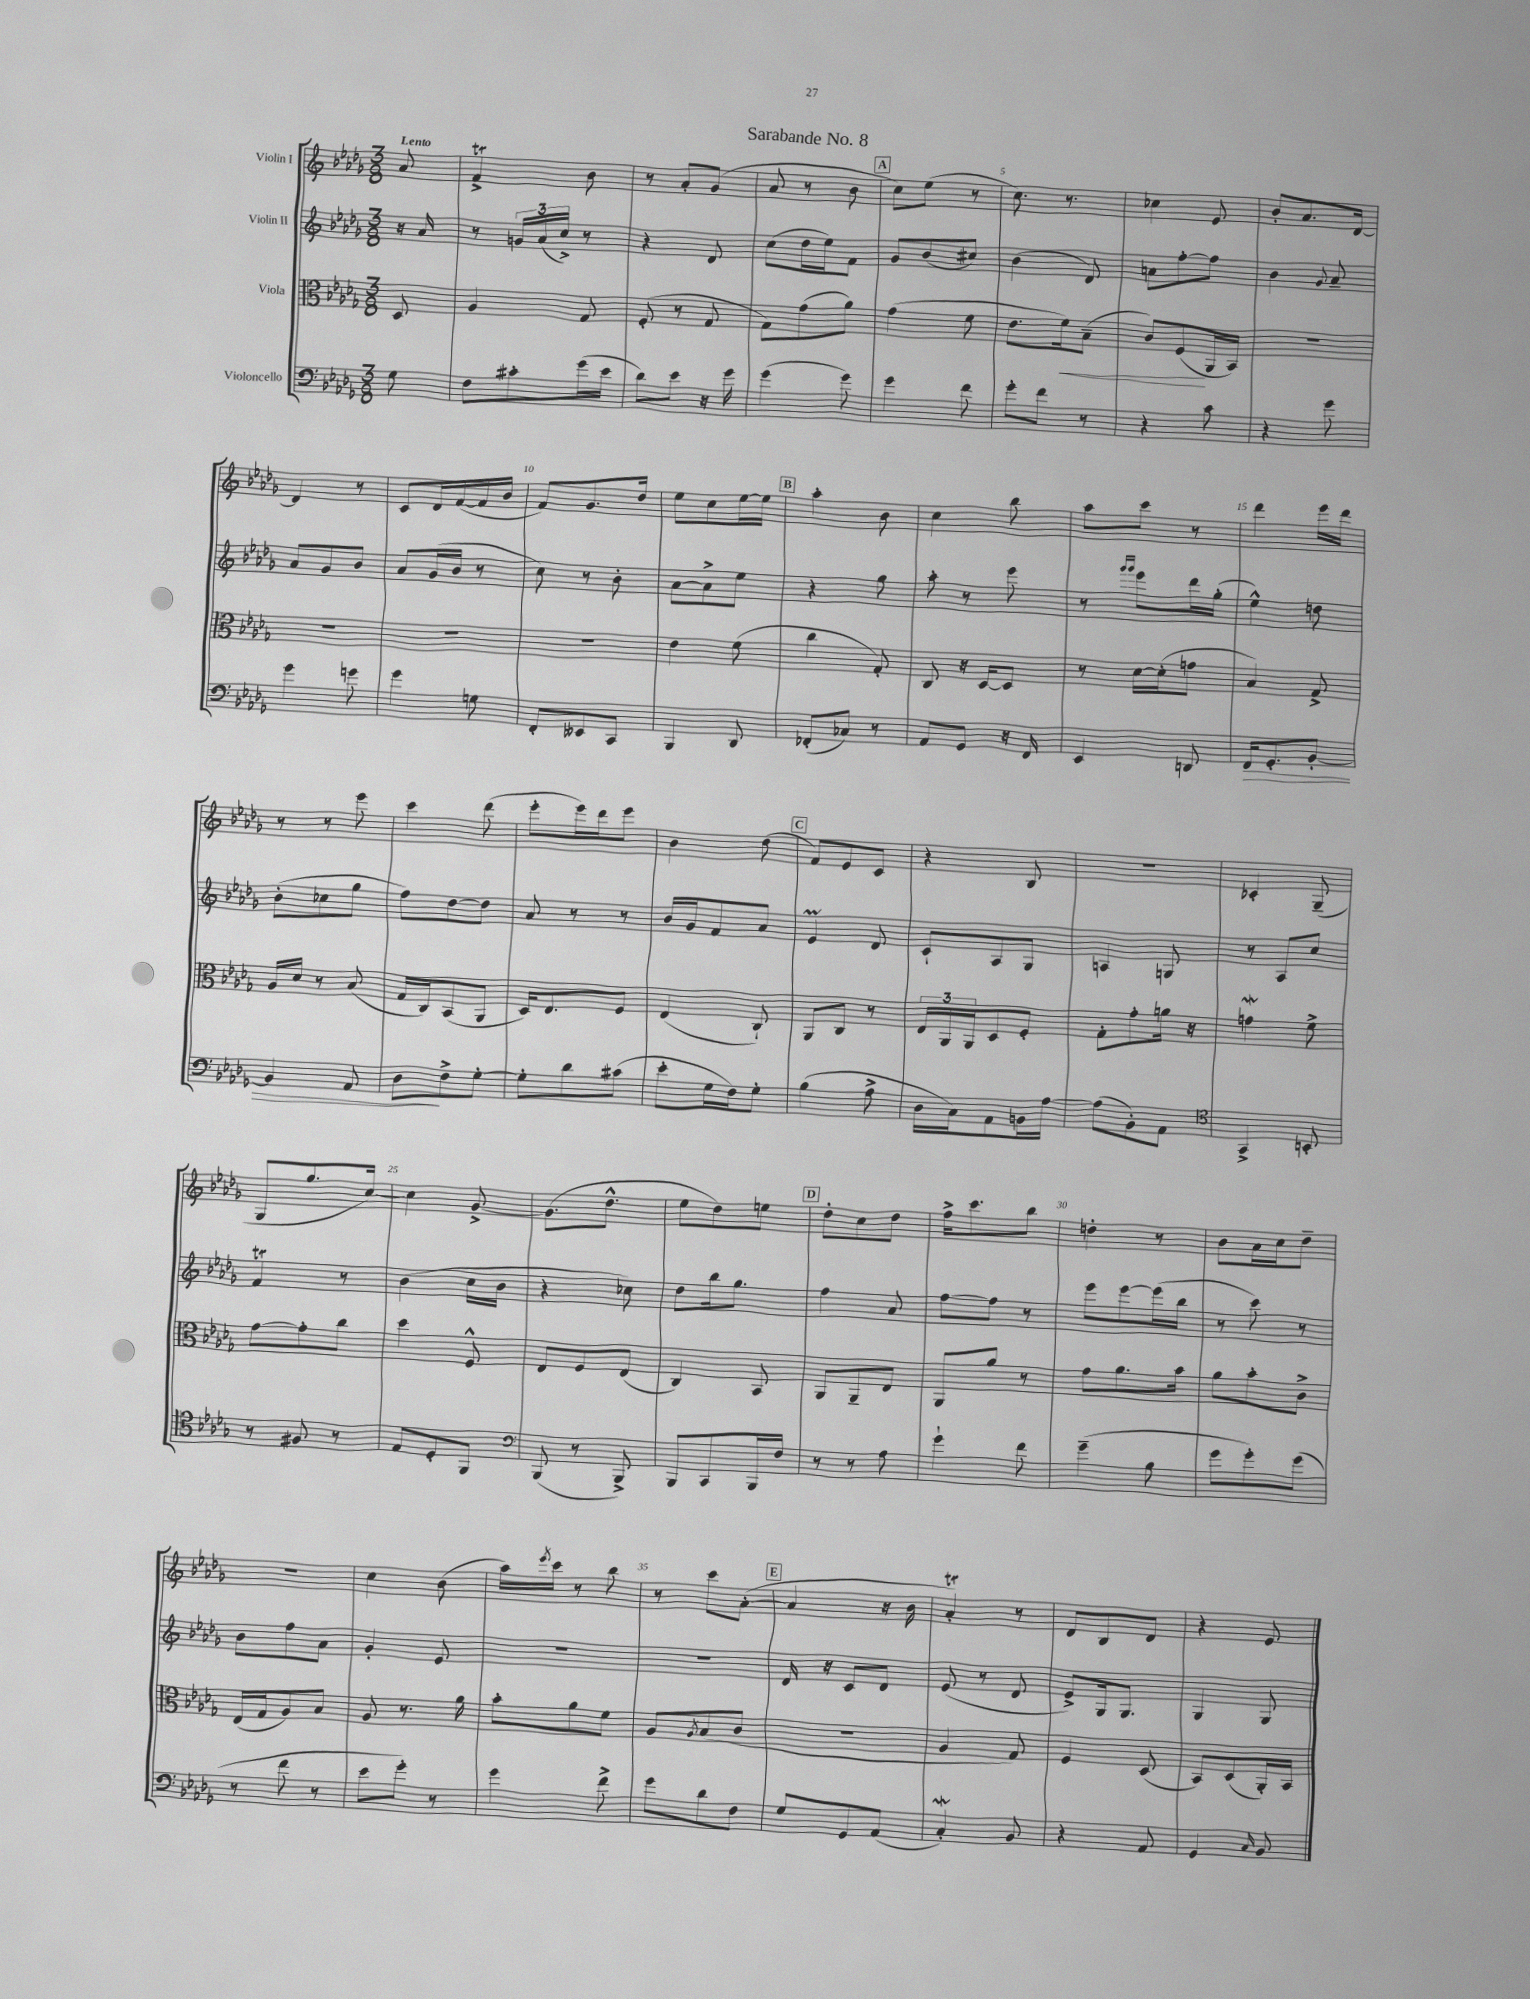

**kern	**dynam	**kern	**dynam	**kern	**kern
*part4	*part4	*part3	*part3	*part2	*part1
*staff4	*staff4	*staff3	*staff3	*staff2	*staff1
*I"Violoncello	*	*I"Viola	*	*I"Violin II	*I"Violin I
*clefF4	*	*clefC3	*	*clefG2	*clefG2
*k[b-e-a-d-g-]	*	*k[b-e-a-d-g-]	*	*k[b-e-a-d-g-]	*k[b-e-a-d-g-]
*M3/8	*	*M3/8	*	*M3/8	*M3/8
=	=	=	=	=	=
!	!	!	!	!	!LO:TX:a:B:t=Lento
8G-\	.	8D-/	.	16r	8a-/
.	.	.	.	16a-/	.
=1	=1	=1	=1	=1	=1
8F\L	.	4A-/	.	8r	4ft^/
8c#X'\	.	.	.	24gn/LL	.
.	.	.	.	(24a-/	.
.	.	.	.	24cc^/JJ)	.
(16g-\L	.	8G-/	.	8r	8b-\
16e-\JJ	.	.	.	.	.
=2	=2	=2	=2	=2	=2
8d-\L)	.	(8F'/	.	4r	8r
8e-\J	.	8r	.	.	8a-'/L
16r	.	8G-/	.	8d-/	(8g-/J
16g-\	.	.	.	.	.
=3	=3	=3	=3	=3	=3
(4g-\	.	8G-\L)	.	(8cc\L	8a-/
.	.	(8g-\	.	16dd-\L	8r
.	.	.	.	16ee-\J)	.
8g-\)	.	8a-\J)	.	8f\J	8b-\
!!LO:REH:place=s1:t=A
=4	=4	=4	=4	=4	=4
4g-\	.	(4g-\	.	8g-/L	8cc\L)
.	.	.	.	(8b-/	(8ee-\J
8f\	.	8f\	.	8cc#X/J)	8r
=5	=5	=5	=5	=5	=5
8g-'\L	.	8.e-\L	.	(4b-\	8.cc\)
8f\J	.	.	.	.	.
!	!	!	!LO:HP:b	!	!
.	.	16f\k)	<	.	8.r
8r	.	(8B-~\J	.	8d-/)	.
=6	=6	=6	=6	=6	=6
4r	.	8c/L)	.	8an\L	4cc-X\
.	.	(8F/	.	[8ff'\	.
8c\	.	16AA-/L	[	8ff\J]	8e-/
.	.	16BB-/JJ)	.	.	.
=7	=7	=7	=7	=7	=7
4r	.	4.r	.	4b-\	8b-'/L
.	.	.	.	.	8.a-/
.	.	.	.	8qqg-/	.
8g-\	.	.	.	8a-~/	.
.	.	.	.	.	[16d-/Jk
!!LO:LB:g=z
=8	=8	=8	=8	=8	=8
4g-\	.	4.r	.	8a-/L	4d-/]
.	.	.	.	8g-/	.
8gn\	.	.	.	8b-/J	8r
=9	=9	=9	=9	=9	=9
4g-\	.	4.r	.	8a-/L	8c/L
.	.	.	.	(16g-/L	16d-/L
.	.	.	.	16b-/JJ	([16f/
8Gn\	.	.	.	8r	16f/]
.	.	.	.	.	16b-/JJ
=10	=10	=10	=10	=10	=10
8FF'/L	.	4.r	.	8cc\)	8f/L)
8EE--X/	.	.	.	8r	8.g-/
8CC/J	.	.	.	8b-'\	.
.	.	.	.	.	16dd-/Jk
=11	=11	=11	=11	=11	=11
4BBB-/	.	4e-\	.	[8a-\L	8ee-\L
.	.	.	.	8a-^\]	8cc\
8DD-/	.	(8f\	.	8ee-\J	[16ee-\L
.	.	.	.	.	16ee-\JJ]
!!LO:REH:place=s1:t=B
=12	=12	=12	=12	=12	=12
(8FF-X'/L	.	4cc\	.	4r	4aa-'\
8C-X/J)	.	.	.	.	.
8r	.	8G-'/)	.	8gg-\	8b-\
=13	=13	=13	=13	=13	=13
8AA-/L	.	8C/	.	8aa-'\	4cc\
8GG-/J	.	16r	.	8r	.
.	.	[16D-/KL	.	.	.
16r	.	8D-/J]	.	8eee-\	8bb-\
16FF/	.	.	.	.	.
=14	=14	=14	=14	=14	=14
4EE-/	.	8r	.	8r	8aa-\L
.	.	.	.	16qqggg-/LL	.
.	.	.	.	16qqggg-/JJ	.
.	.	[16d-\LL	.	8eee-\L	8ccc\J
.	.	(16d-'\J]	.	.	.
8DDn/	.	8gn\J	.	16ddd-\L	8r
.	.	.	.	(16gg-'\JJ	.
=15	=15	=15	=15	=15	=15
!	!LO:HP:b	!	!	!	!
16FF/KL	>	4B-/)	.	4ee-^^\)	4ddd-\
8.GG-'/	.	.	.	.	.
[8BB-'/J	.	8G-^/	.	8ddn\	16eee-\LL
.	.	.	.	.	16ddd-\JJ
!!LO:LB:g=z
=16	=16	=16	=16	=16	=16
4BB-/]	.	16A-/LL	.	(8b-'\L	8r
.	.	16d-/JJ	.	.	.
.	.	8r	.	8cc-X\	8r
8AA-/	.	(8B-/	.	8gg-\J	8eee-\
=17	=17	=17	=17	=17	=17
8D-\L	.	16G-/LL	.	8ff\L)	4ccc\
.	.	16C/J)	.	.	.
8F^\	]	(8BB-/	.	[8dd-\	.
[8G-'\J	.	8AA-/J	.	8dd-\J]	(8ddd-\
=18	=18	=18	=18	=18	=18
8G-'\L]	.	16D-/KL)	.	8a-/	8eee-'\L
.	.	8.E-/	.	.	.
8d-\	.	.	.	8r	16eee-\L)
.	.	.	.	.	16ddd-\J
(8c#X\J	.	8F/J	.	8r	8eee-\J
=19	=19	=19	=19	=19	=19
8e-'\L	.	(4E-/	.	16b-/LL	4b-\
.	.	.	.	16g-/J	.
16G-\L	.	.	.	8f/	.
16F\J)	.	.	.	.	.
8G-'\J	.	8C`/)	.	8a-/J	(8dd-\
!!LO:REH:place=s1:t=C
=20	=20	=20	=20	=20	=20
(4B-\	.	8AA-/L	.	4e-M/	8f/L)
.	.	8C/J	.	.	8e-/
8A-^\	.	8r	.	8d-/	8c/J
=21	=21	=21	=21	=21	=21
16D-\LL	.	24E-/LL	.	8c`/L	4r
.	.	24AA-/	.	.	.
16C\J)	.	.	.	.	.
.	.	24AA-/J	.	.	.
8AA-\	.	8D-/	.	8A-/	.
16BBn\L	.	8F'/J	.	8G-/J	8B-/
[16A-\JJ	.	.	.	.	.
=22	=22	=22	=22	=22	=22
(8A-\L]	.	8G-'\L	.	4An/	4.r
8BB-'\)	.	8g-'\	.	.	.
8AA-\J	.	16an\Jk	.	8Gn/	.
.	.	16r	.	.	.
=23	=23	=23	=23	=23	=23
*clefC4	*	*	*	*	*
4GG-^/	.	4gnW\	.	8r	4c-X'/
.	.	.	.	8A-/L	.
8BBn'/	.	8f^\	.	8cc/J	(8G-~/
!!LO:LB:g=z
=24	=24	=24	=24	=24	=24
8r	.	[8g-\L	.	4ft/	8G-/L
8F#X/	.	8g-'\]	.	.	8.gg-/
8r	.	8cc\J	.	8r	.
.	.	.	.	.	[16cc/Jk)
=25	=25	=25	=25	=25	=25
8E-/L	.	4dd-\	.	(4b-\	4cc\]
8D-'/	.	.	.	.	.
8FF/J	.	8F^^/	.	16cc\LL	[8g-^/
.	.	.	.	16b-\JJ	.
=26	=26	=26	=26	=26	=26
*clefF4	*	*	*	*	*
(8BBB-/	.	8E-/L	.	4r	(8.g-\L]
8r	.	8F/	.	.	.
.	.	.	.	.	8.dd-^^\J
8BBB-^/)	.	(8E-/J	.	8cc-X\)	.
=27	=27	=27	=27	=27	=27
8BBB-/L	.	4C/)	.	8dd-\L	8ee-\L
8CC/	.	.	.	16bb-\k	8dd-\)
.	.	.	.	8.gg-\J	.
16BBB-/L	.	8BB-/	.	.	8een\J
16F/JJ	.	.	.	.	.
!!LO:REH:place=s1:t=D
=28	=28	=28	=28	=28	=28
8r	.	8AA-/L	.	4ff\	8dd-'\L
8r	.	8AA-~/	.	.	8cc\
8A-\	.	8E-/J	.	8a-/	8dd-\J
=29	=29	=29	=29	=29	=29
4g-`\	.	8AA-/L	.	[8ff\L	16ff^\KL
.	.	.	.	.	8.ccc\
.	.	8a-/J	.	8ff\J]	.
8f\	.	8r	.	8r	8bb-\J
=30	=30	=30	=30	=30	=30
(4g-~\	.	8g-\L	.	8eee-\L	4ddn'\
.	.	8.a-\	.	[8eee-\	.
8B-\	.	.	.	(16eee-\L]	8r
.	.	16b-\Jk	.	16bb-\JJ	.
=31	=31	=31	=31	=31	=31
8g-\L	.	8a-\L	.	8r	8b-\L
8g-'\)	.	8b-'\	.	8ccc\)	16a-\L
.	.	.	.	.	16cc\J
(8g-\J	.	8c^\J	.	8r	8dd-~\J
!!LO:LB:g=z
=32	=32	=32	=32	=32	=32
8r	.	(16E-/LL	.	8b-\L	4.r
.	.	16G-/J	.	.	.
8f\	.	8A-/)	.	8ff\	.
8r	.	8B-/J	.	8a-\J	.
=33	=33	=33	=33	=33	=33
8e-\L	.	8A-/	.	4g-'/	4cc\
8g-'\J)	.	8.r	.	.	.
8r	.	.	.	8e-/	(8b-\
.	.	16a-\	.	.	.
=34	=34	=34	=34	=34	=34
4g-\	.	8b-'\L	.	4.r	16aa-\LL)
.	.	.	.	.	8qeee-/
.	.	.	.	.	16ccc\JJ
.	.	8a-\	.	.	8r
8f^\	.	8f\J	.	.	8bb-\
=35	=35	=35	=35	=35	=35
8g-\L	.	8A-/L	.	4.r	8r
.	.	8qA-/	.	.	.
8d-\	.	(8B-/	.	.	8ccc\L
8F\J	.	8c/J	.	.	([8a-'\J
!!LO:REH:place=s1:t=E
=36	=36	=36	=36	=36	=36
8G-/L	.	4.r	.	16d-/	4a-/]
.	.	.	.	16r	.
8GG-/	.	.	.	8c/L	.
(8AA-/J	.	.	.	8d-/J	16r
.	.	.	.	.	16b-\
=37	=37	=37	=37	=37	=37
4CW'/)	.	4A-/	.	(8e-/	4a-T'/)
.	.	.	.	8r	.
8BB-/	.	8G-/)	.	8d-/	8r
=38	=38	=38	=38	=38	=38
4r	.	4F/	.	8e-^/L)	8d-/L
.	.	.	.	16G-/k	8B-/
.	.	.	.	8.G-/J	.
8AA-/	.	(8D-/	.	.	8d-/J
=39	=39	=39	=39	=39	=39
4GG-/	.	8BB-/L)	.	4G-/	4r
.	.	(8D-/	.	.	.
16qqC/	.	.	.	.	.
8BB-/	.	16AA-'/L)	.	8G-/	8e-/
.	.	16BB-/JJ	.	.	.
==	==	==	==	==	==
*-	*-	*-	*-	*-	*-
